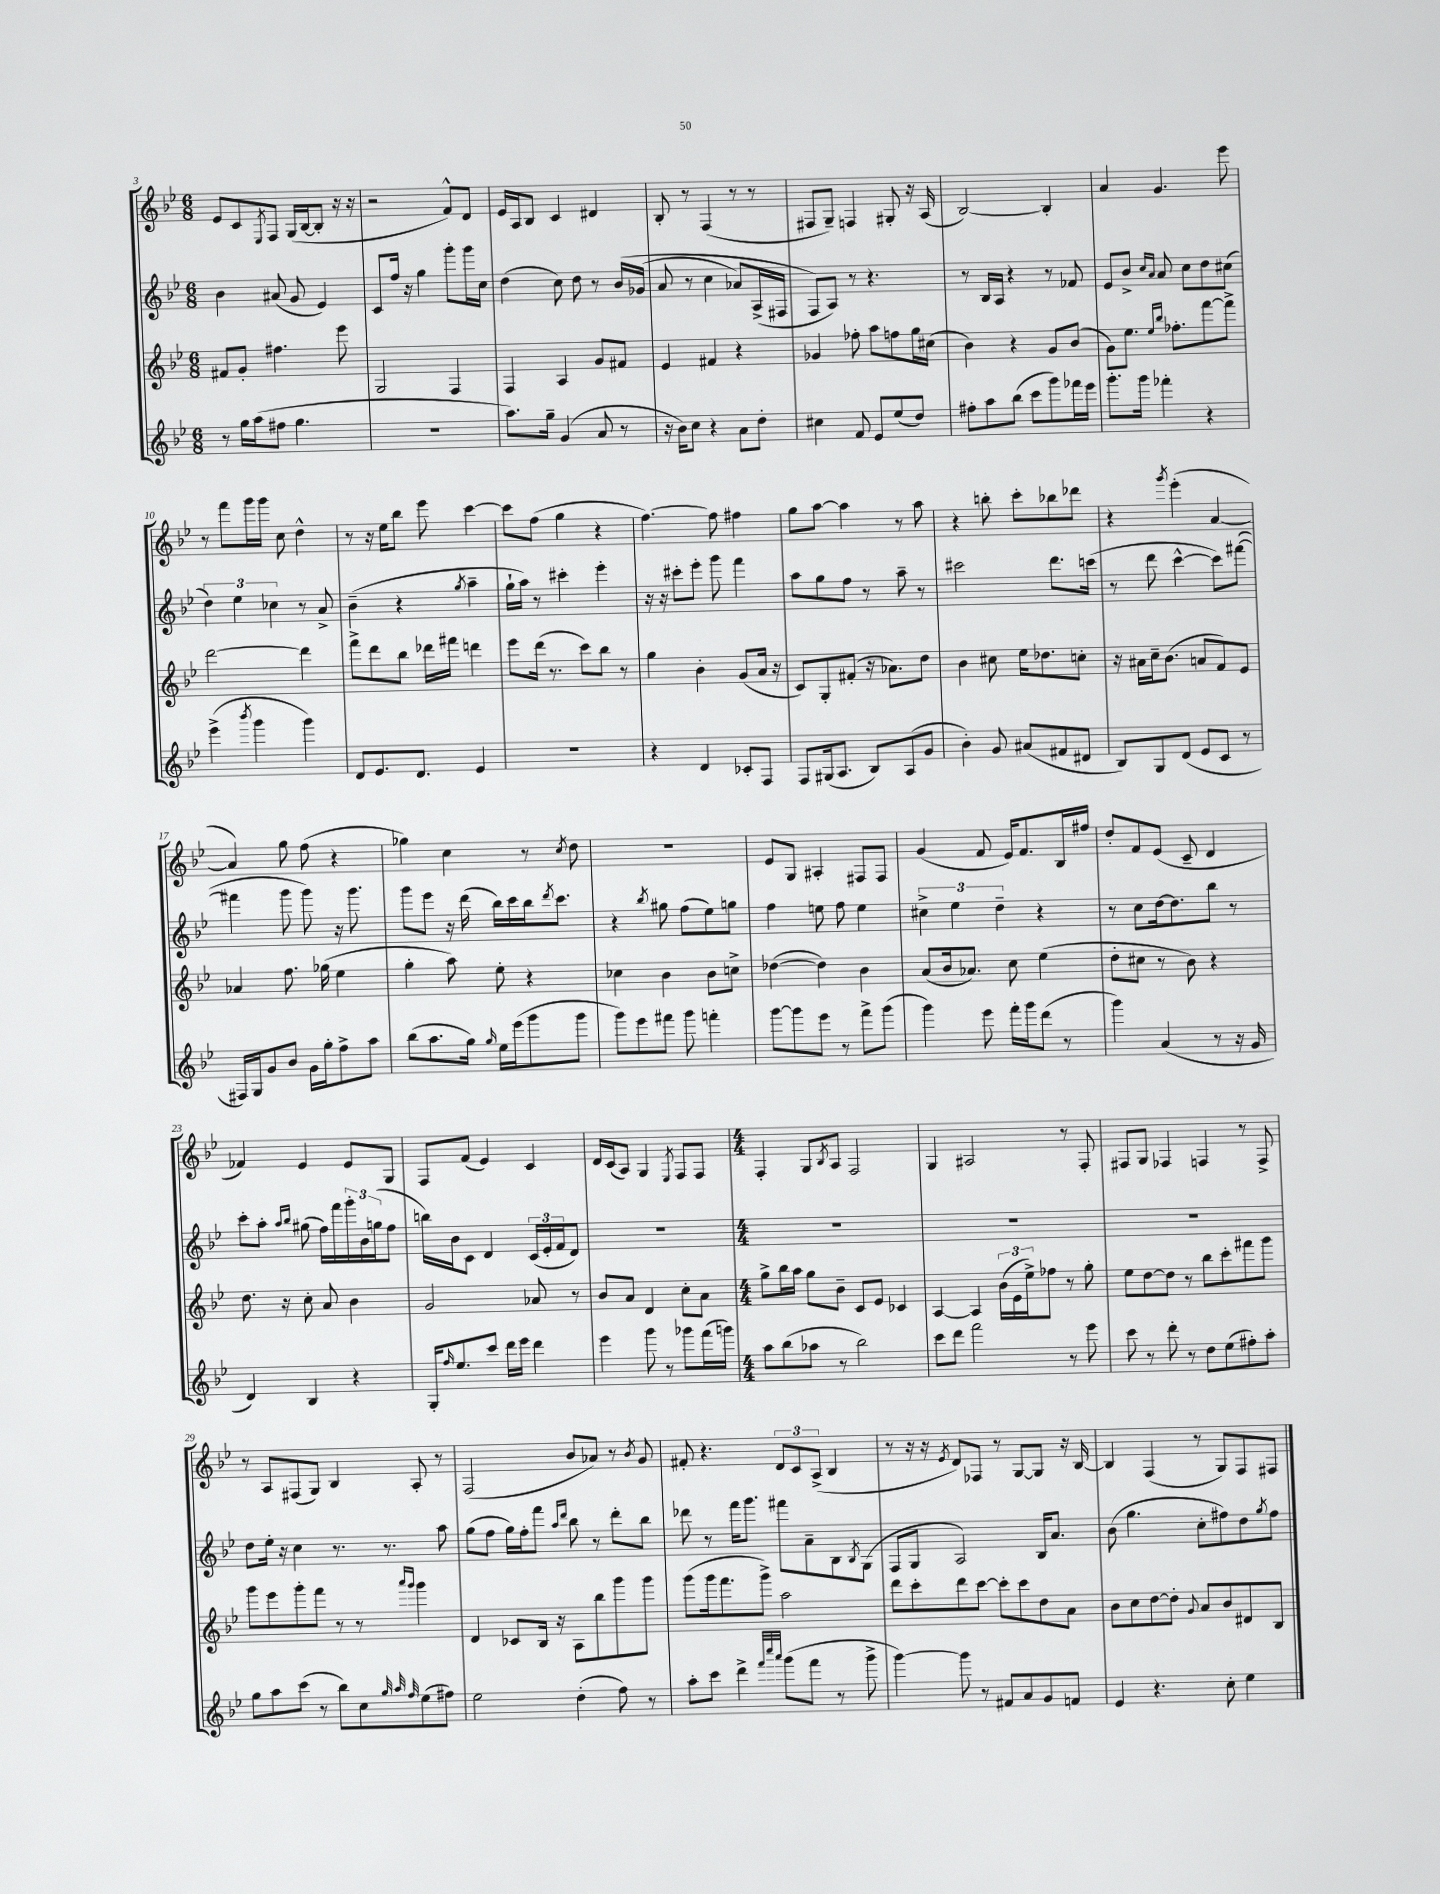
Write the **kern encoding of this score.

**kern	**kern	**kern	**kern
*staff4	*staff3	*staff2	*staff1
*clefG2	*clefG2	*clefG2	*clefG2
*k[b-e-]	*k[b-e-]	*k[b-e-]	*k[b-e-]
*M6/8	*M6/8	*M6/8	*M6/8
8r	8f#/L	4b-\	8e-/L
16gg\LL	8g'/J	.	8c/
(16aa\J	.	.	.
.	.	.	8qE-/
8ff#\J	4.ff#\	(8a#/	8F/J
4.gg\	.	8g/	(16G/LL
.	.	.	[16B-/J
.	.	4e-/)	8B-'/]J
.	8eee-\	.	16r
.	.	.	16r
=	=	=	=
2.r	2G/	8c/L	2r
.	.	16ff/Jk	.
.	.	16r	.
.	.	4gg\	.
.	4F/	8ggg'\L	8f^^/L)
.	.	16ggg\L	8d/J
.	.	16cc\JJ	.
=	=	=	=
8.aa\L)	4F/	(4dd\	16e-/LL
.	.	.	16A/J
.	.	.	8B-/J
16gg~\Jk	.	.	.
(4g/	4A/	8cc\)	4c/
.	.	8dd\	.
8a/	8g/L	8r	4d#/
8r	8f#/J	&(16b-/LL	.
.	.	(16g-/JJ	.
=	=	=	=
16r	4e-/	8a/	8B-'/
16b-\LK)	.	.	.
8cc\J	.	8r	8r
4r	4f#/	4cc\	(4F/
8a\L	4r	8a-/L)	8r
8dd'\J	.	(16A^/L	8r
.	.	16F#/JJ	.
=	=	=	=
4cc#\	4g-/	8F/L&)	8F#/L
.	.	8A/J)	8G~/J)
8f/	8ff-'\	8r	4F/
8e-/L	8aa\L	4.r	.
(8ee-/	8ff\	.	8G#'/
8dd/J)	16gg\L	.	16r
.	(16cc#\JJ	.	(16A/
=	=	=	=
8ff#'\L	4b-\)	8r	[2B-/)
8aa\	.	16B-/LL	.
.	.	16A/JJ	.
(8bb-\J	4r	4r	.
8ccc\L	.	.	.
8ggg\)	8g/L	8r	4B-'/]
16fff-\L	(8b-/J	8f-/	.
16eee-\JJ	.	.	.
=	=	=	=
8.ggg'\L	8g\L)	8e-/L	4a/
.	8.ee-\J	8b-^/J	.
16ggg\Jk	.	.	.
.	.	16qqcc/LL	.
.	.	16qqa/JJ	.
4fff-'\	.	8a/	4.g/
.	16qqee-/LL	.	.
.	16qqbb-/JJ	.	.
.	8.ff-'\L	.	.
.	.	8cc\L	.
4r	[8fff\	8dd\	.
.	8fff^\]J	(8cc#\J	8eee-\
=	=	=	=
(4eee-^\	[2ddd\	6dd\)	8r
.	.	.	8fff\L
.	.	6ee-\	.
8qbbb-/	.	.	.
4ggg\	.	.	16ggg\L
.	.	.	16ggg\JJ
.	.	6cc-\	.
.	.	.	8cc\
4ggg\)	4ddd\]	8r	4dd^^\
.	.	8a^/	.
=	=	=	=
8d/L	8fff^\L	(4b-~\	8r
8.e-/	8ddd\	.	16r
.	.	.	16ee-\LK
.	8bb-\J	4r	8bb-\J
8.d/J	.	.	.
.	16ddd-\LL	.	8eee-\
.	16fff#\JJ	.	.
.	.	8qgg/	.
4e-/	4ddd\	4aa~\	[4ccc\
=	=	=	=
2.r	8eee-\L	16gg`\LL	8ccc\]L
.	.	16aa\JJ)	.
.	(16ddd\Jk	8r	(8ff\J
.	8.r	.	.
.	.	4ccc#'\	4gg\
.	8ccc\L)	.	.
.	8bb-\J	4eee-'\	4r
.	8r	.	.
=	=	=	=
4r	4gg\	16r	[4.ff\)
.	.	16r	.
.	.	8ccc#'\L	.
4d/	4b-'\	8eee-'\J	.
.	.	8ggg\	8ff\]
8c-'/L	(8g/L	4fff\	4ff#\
8F/J	16a/Jk	.	.
.	16r	.	.
=	=	=	=
8F/L	8c/L)	8aa\L	8gg\L
(16G#/k	8G'/	8gg\	[8aa\J
8.A/J	.	.	.
.	(8f#'/J	8ff\J	4aa\]
8B-/L)	16r	8r	.
.	8.a-\L)	.	.
(8A/	.	8aa~\	8r
8g/J	8dd\J	8r	8aa\
=	=	=	=
4b-'\)	4b-\	2ccc#\	4r
8g/	8cc#\	.	8bb'\
(8a#/L	16ee-\LK	.	8ccc'\L
.	8.dd-\	.	.
8f#/	.	8.ddd\L	8bb-\
8d#/J	8cc'\J	.	8ddd-\J
.	.	(16ccc\Jk	.
=	=	=	=
8B-/L)	16r	8r	4r
.	16a#\LL	.	.
8G/	16cc~\J	8ddd\	.
.	(8.b-\J	.	.
.	.	.	8qggg/
(8d/J	.	[4ccc^^\	(4eee-'\
8e-/L	8a/L	.	.
8c/J	8f/)	8ccc\]L)	[4a/
8r	8e-/J	([8fff#\J	.
=	=	=	=
16F#/LL)	4a-/	4fff#\]	4a/])
16G/J	.	.	.
8g/	.	.	.
8b-/J	8.ff\	8ggg\	8gg\
16g\LL	.	8ggg\)	(8ff\
16gg'\J	(16gg-\	.	.
8ff^\	4ee-\	16r	4r
.	.	8.ggg\	.
8aa\J	.	.	.
=	=	=	=
(8bb-\L	4gg'\	8ggg\L	4gg-\)
8.aa\	.	8eee-\J	.
.	8aa\)	16r	4cc\
16gg\Jk)	.	(16ddd\	.
16qqgg/	.	.	.
16ee-\LL	8ee-'\	16bb-\LL)	.
(16eee-\J	.	16ccc\	.
8ggg\	4r	16bb-\J	8r
.	.	8qddd/	.
.	.	8.ccc\J	.
.	.	.	8qcc/
8ggg\J	.	.	8dd\
=	=	=	=
8ggg\L)	4cc-\	4r	2.r
8eee-\	.	.	.
.	.	8qbb-/	.
8fff#\J	4b-\	8gg#\	.
8ggg\	.	(8ff\L	.
4fff'\	8b-\L	8ee-\)	.
.	8cc^\J	8gg\J	.
=	=	=	=
[8ggg\L	([4dd-\	4ff\	8e-/L
8ggg\]	.	.	8G/J
8eee-\J	4dd-\])	8ee\	4A#'/
8r	.	8ff\	.
8fff^\L	4b-\	4ee\	8F#/L
(8ggg\J	.	.	8F#/J
=	=	=	=
4ggg\)	(8a/L	6cc#^\	(4g/
.	16b-/k	.	.
.	.	6ee-\	.
.	8.a-/J)	.	.
8eee-\	.	.	8f/
.	.	6dd~\	.
16fff'\LL	8cc\	.	16e-/LK)
16ggg\J	.	.	8.f/
(8ddd\J	(4ee-\	4r	.
8r	.	.	16B-/L
.	.	.	16ff#/JJ
=	=	=	=
4ggg\)	8dd'\L	8r	8dd'/L
.	8cc#\J	8cc\L	8f/
(4a/	8r	[16dd\k	(8e-/J
.	.	8.dd\]	.
.	8b-\)	.	8c~/
8r	4r	8bb-\J	4d/
16r	.	8r	.
16g/	.	.	.
=	=	=	=
4d/)	8.dd\	8ccc'\L	4f-/)
.	.	8aa'\J	.
.	16r	.	.
.	.	16qqaa/LL	.
.	.	16qqbb-/JJ	.
4B-/	8cc'\	(8gg#\	4e-/
.	8a/	16ff\LL)	.
.	.	16fff\	.
4r	4b-\	24ggg'\	8e-/L
.	.	24b-\	.
.	.	(24gg\J	.
.	.	8ff\J	8G/J
=	=	=	=
16G'/LK	2g/	16bb\LL)	8F/L
16qqff/	.	.	.
8.ee-/	.	16b-\J	.
.	.	8c\J	(8f/J
8ccc/J	.	4d/	4e-/)
16ddd\LL	.	.	.
16eee-\JJ	.	.	.
4ddd\	8a-/	(24c/LL	4c/
.	.	24e-'/	.
.	.	24f/J	.
.	8r	8d/J)	.
=	=	=	=
4eee-\	8b-/L	2.r	16d/LL
.	.	.	(16c/J
.	8a/J	.	8A/J)
8ggg\	4d/	.	4G/
8r	.	.	.
.	.	.	8qE-/
8ggg-\L	8cc'\L	.	8F/L
(16fff\L	8a\J	.	8F/J
16ggg\JJ)	.	.	.
=	=	=	=
*M4/4	*M4/4	*M4/4	*M4/4
8aa\L	8gg^\L	1r	4F'/
(8bb-\	16bb-\L	.	.
.	16aa\JJ	.	.
8aa-\J	8gg\L	.	8G/L
.	.	.	8qB-/
8r	8b-~\J	.	8A/J
2bb-\)	8c/L	.	2F/
.	8e-/J	.	.
.	4c-/	.	.
=	=	=	=
8ccc\L	[4A/	1r	4G/
8ddd\J	.	.	.
2fff\	4A/]	.	2A#/
.	(24b-\LL	.	.
.	24e-\	.	.
.	24ee-^\J)	.	.
.	8ff-\J	.	.
8r	8r	.	8r
8eee-\	8gg'\	.	8F'/
=	=	=	=
8ccc\	8ee-\L	1r	8F#/L
8r	[8dd\	.	8G/J
8ddd'\	8dd\]J	.	4F-/
8r	8r	.	.
8dd\L	8bb-\L	.	4F/
(8ee-\	8ccc'\	.	.
8ff#'\)	8fff#\	.	8r
8aa'\J	8ggg\J	.	8F^/
=	=	=	=
8gg\L	8ggg\L	8dd\L	8r
8aa\	8eee-\	16ee-'\Jk	8A/L
.	.	16r	.
(8ccc\J	8ggg'\	4cc\	(8F#/
8r	8fff\J	.	8G/J)
8bb-\L)	8r	8.r	4B-/
8cc\	8r	.	.
.	.	8.r	.
32qqgg/	.	.	.
32qqaa/	16qqaaa/LL	.	.
32qqff/	16qqggg/JJ	.	.
(8ee-\	4ggg\	.	8A'/
8ff#\J)	.	8aa\	8r
=	=	=	=
2ee-\	4d/	(8gg\L	(2F/
.	.	8ff\J	.
.	8c-/L	16gg\LL)	.
.	.	16ff'\J	.
.	16B-/Jk	8fff\J	.
.	16r	.	.
.	.	16qqaa/LL	.
.	.	16qqddd/JJ	.
(4dd'\	8A\L	8bb-\	8b-/L
.	8bb-\	8r	8a-/J)
8ff\)	8ggg\	8ddd'\L	8r
.	.	.	8qb-/
8r	8ggg\J	8bb-\J	8g/
=	=	=	=
8aa'\L	(8ggg\L	8ddd-\	8f#'/
8ccc\J	16ggg\k	8r	4.r
.	8.fff\	.	.
4ddd^\	.	16fff\LK	.
.	.	8.ggg\J	.
.	8ggg^\J)	.	.
32qqfff/LLL	.	.	.
32qqcccc/	.	.	.
32qqaaa/JJJ	.	.	.
(8ggg\L	2aa\	8fff#\L	12d/L
.	.	.	12c/
8fff\J	.	8a~\	.
.	.	.	(12A^/J
8r	.	8B-\	4B-/
.	.	8qB-/	.
8ggg^\	.	(8G\J	.
=	=	=	=
[4ggg\)	8ddd\L	8F/L	8r
.	8ccc'\	8G/J	16r
.	.	.	16r
.	.	.	8qe-/
8ggg\]	8ddd\	2A/)	8d/L)
8r	[8ccc\J	.	8F-/J
8f#/L	8ccc'\]L	.	8r
8a/	8ccc\	.	[8G/L
8g/	8dd\	16B-/LK	8G/]J
.	.	8.a/J	.
8f/J	8a\J	.	16r
.	.	.	[16B-/
=	=	=	=
4e-/	8b-\L	(8b-\	4B-/]
.	8cc\	4.gg\	.
4.r	[8dd\	.	(4F/
.	8dd'\]J	.	.
.	8qqg/	.	.
.	8a/L	8cc'\L	8r
8cc'\	8b-/	8ff#\)	8G/L)
4ee-\	8d#/	8dd\	8F/
.	.	8qgg/	.
.	8B-/J	8ff#\J	8F#/J
==	==	==	==
*-	*-	*-	*-
